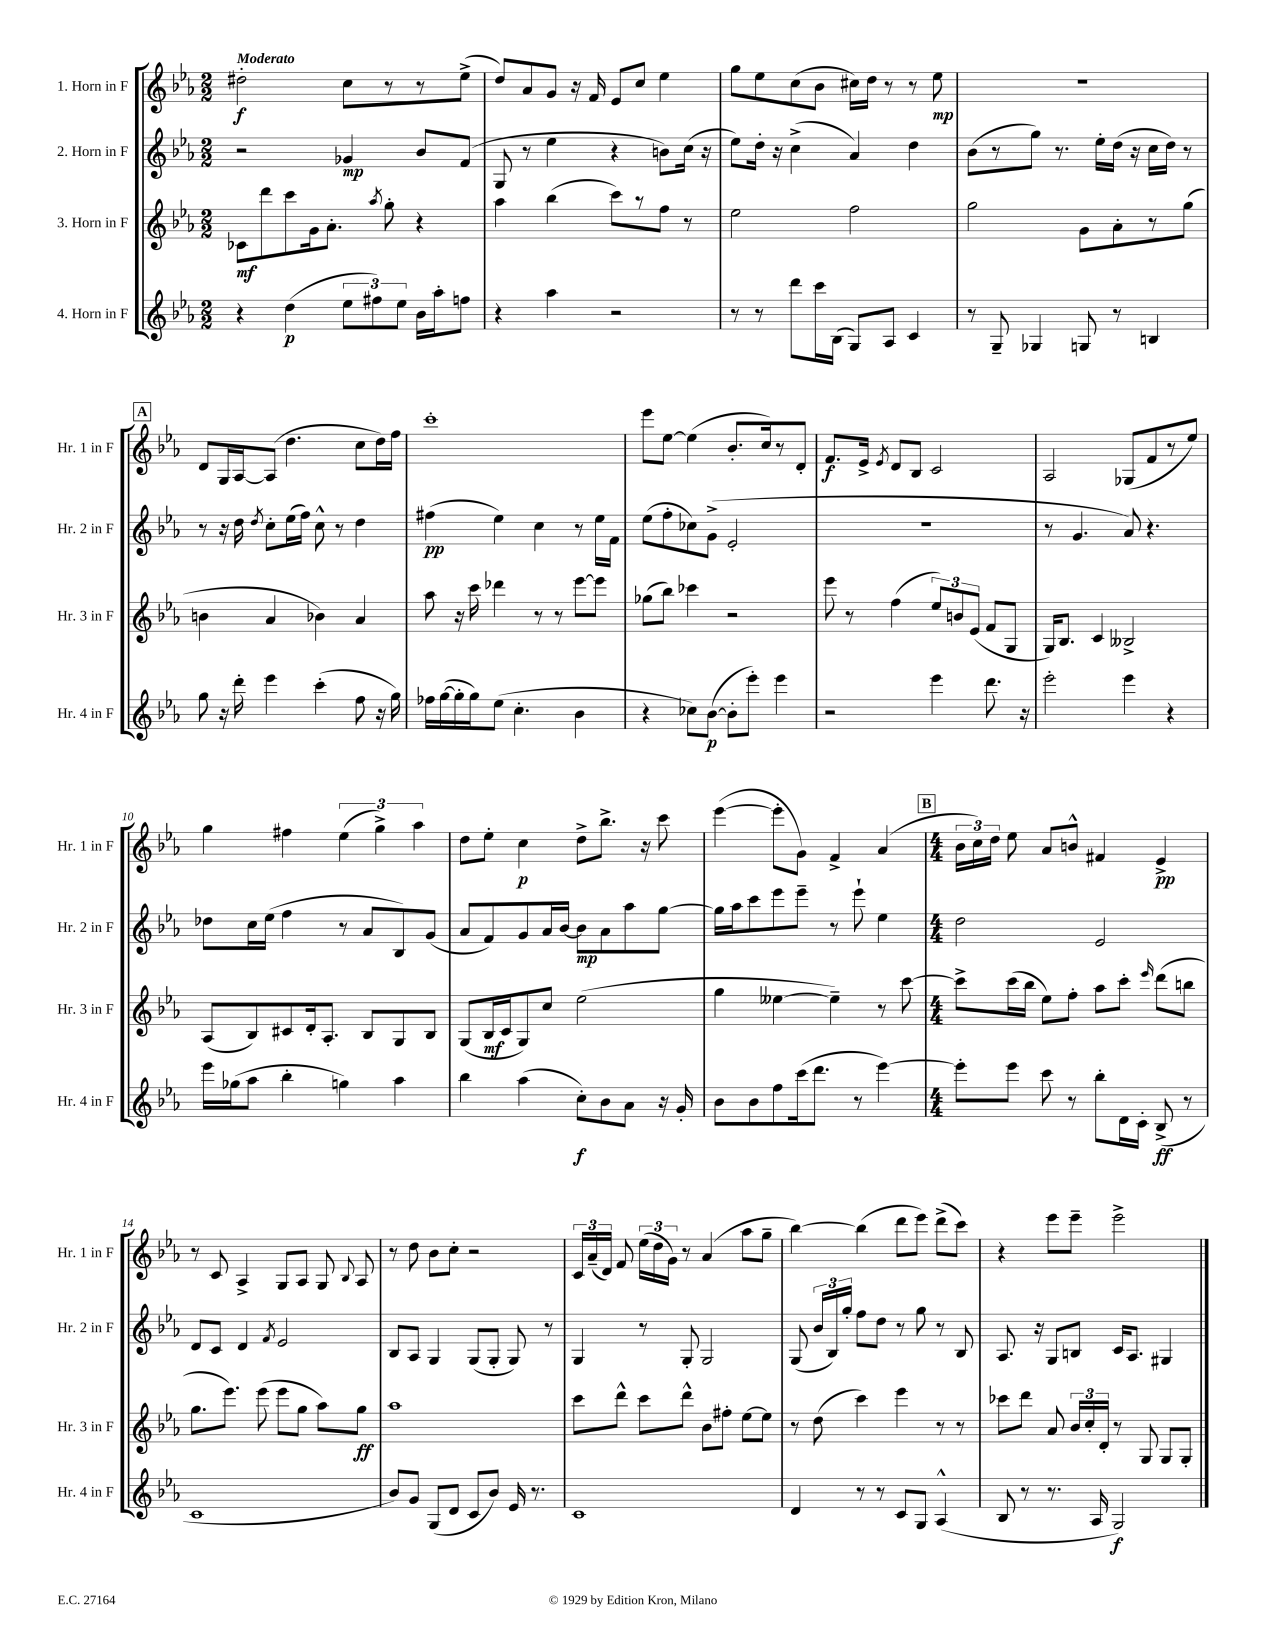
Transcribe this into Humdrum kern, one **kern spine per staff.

**kern	**kern	**kern	**kern
*staff4	*staff3	*staff2	*staff1
*clefG2	*clefG2	*clefG2	*clefG2
*k[b-e-a-]	*k[b-e-a-]	*k[b-e-a-]	*k[b-e-a-]
*M2/2	*M2/2	*M2/2	*M2/2
4r	8c-	2r	2dd#'
.	8ddd	.	.
(4dd	8ccc	.	.
.	16g	.	.
.	8.a-'	.	.
12ee-	.	4g-	8cc
12ff#)	.	.	.
.	8qaa-	.	.
.	8gg'	.	8r
12ee-	.	.	.
16b-	4r	8b-	8r
16aa-'	.	.	.
8ff	.	(8f	(8ee-^
=	=	=	=
4r	4aa-	8G	8dd)
.	.	8r	8a-
4aa-	(4bb-	4ee-	8g
.	.	.	16r
.	.	.	16f
2r	8ccc)	4r	8e-
.	8r	.	8cc
.	8ff	8b)	4ee-
.	8r	(16cc	.
.	.	16r	.
=	=	=	=
8r	2ee-	8ee-)	8gg
8r	.	16dd'	8ee-
.	.	16r	.
8ddd	.	(4cc^	(8cc
16ccc	.	.	8b-
(16B-	.	.	.
8G)	2ff	4a-)	16cc#)
.	.	.	16dd
8A-	.	.	8r
4c	.	4dd	8r
.	.	.	8ee-
=	=	=	=
8r	2gg	(8b-	1r
8G~	.	8r	.
4G-	.	8gg)	.
.	.	8.r	.
8G	8g	.	.
.	.	16ee-'	.
8r	8a-'	(16dd	.
.	.	16r	.
4B	8r	16cc	.
.	.	16dd)	.
.	(8gg	8r	.
=	=	=	=
8gg	4b	8r	8d
16r	.	16r	16G
16ddd'	.	16dd	[16A-
.	.	8qdd	.
4eee-	4a-	8cc'	(8A-]
.	.	(16ee-	4.dd
.	.	16ff)	.
(4ccc'	4b-)	8cc^^	.
.	.	8r	.
8ff	4a-	4dd	8cc
16r	.	.	16dd)
16gg)	.	.	16ff
=	=	=	=
16ff-	8aa-	(4ff#	1ccc'
([16gg	.	.	.
16gg']	16r	.	.
16gg)	16ccc	.	.
(8ee-	4ddd-	4ee-)	.
4.cc'	.	.	.
.	8r	4cc	.
.	8r	.	.
4b-	[8eee-	8r	.
.	8eee-]	16ee-	.
.	.	16f	.
=	=	=	=
4r	(8gg-	(8ee-	8eee-
.	8bb-)	8ff'	[8ee-
8cc-)	4ccc-	8cc-)	(4ee-]
([8b-	.	(8g^	.
8b-']	2r	2e-'	8.b-'
8eee-')	.	.	.
.	.	.	16cc)
4eee-	.	.	8r
.	.	.	8d'
=	=	=	=
2r	8eee-	1r	8.f
.	8r	.	.
.	.	.	16e-^
.	.	.	8qe-
.	(4ff	.	8d
.	.	.	8B-
4eee-	12ee-)	.	2c
.	12b	.	.
.	(12e-	.	.
8.ddd	8f	.	.
.	8G	.	.
16r	.	.	.
=	=	=	=
2eee-'	16G)	8r	2A-
.	8.B-	.	.
.	.	4.g	.
.	4c	.	.
4eee-	2B--^	8a-)	(8G-
.	.	4.r	8f
4r	.	.	8r
.	.	.	8ee-)
=	=	=	=
16eee-	(8A-	8dd-	4gg
(16gg-	.	.	.
8aa-	8B-)	16cc	.
.	.	(16ee-	.
4bb-'	8c#	4ff	4ff#
.	16d'	.	.
.	8.A-'	.	.
4gg)	.	8r	(6ee-
.	8B-	8a-	.
.	.	.	6gg^)
4aa-	8G	8B-)	.
.	.	.	6aa-
.	8B-	(8g	.
=	=	=	=
4bb-	(8G	8a-	8dd
.	16B-	8f)	8ee-'
.	16c	.	.
(4aa-	8G)	8g	4cc
.	8cc	16a-	.
.	.	[16b-	.
8cc')	(2ee-	8b-]	8dd^
8b-	.	8a-	8.bb-^
8a-	.	8aa-	.
.	.	.	16r
16r	.	[8gg	8ccc
16g'	.	.	.
=	=	=	=
8b-	4gg	16gg]	([4eee-
.	.	16aa-	.
8b-	.	8ccc	.
8ff	[4ee--	8eee-	8eee-']
(16ccc	.	8eee-~	8g)
8.ddd	.	.	.
.	4ee--~])	8r	4f^
8r	.	8eee-`	.
[4eee-)	8r	4ee-	(4a-
.	[8ccc	.	.
=	=	=	=
*M4/4	*M4/4	*M4/4	*M4/4
8eee-']	8ccc^]	2dd	24b-
.	.	.	24cc)
.	.	.	24dd
8eee-	(16ccc	.	8ee-
.	16bb-	.	.
8ccc	8ee-)	.	8a-
8r	8ff'	.	8b^^
8bb-'	8aa-	2e-	4f#
16d	8ccc'	.	.
16c'	.	.	.
.	16qqeee-	.	.
(8B-^	(8ddd	.	4e-^
8r	8bb	.	.
=	=	=	=
1c	8.gg	8d	8r
.	.	8c	8c
.	8.eee-)	.	.
.	.	4d	4A-^
.	(8eee-	.	.
.	.	8qf	.
.	8eee-	2e-	8G
.	8gg	.	8A-
.	8aa-)	.	8G
.	.	.	8qqB-
.	8gg	.	8A-
=	=	=	=
8b-)	1aa-	8B-	8r
8g	.	8A-	8dd
(8G	.	4G	8b-
8d	.	.	8cc'
8c	.	(8G	2r
8b-)	.	8G'	.
16e-	.	8G)	.
8.r	.	.	.
.	.	8r	.
=	=	=	=
1c	8ccc	4G	24c
.	.	.	(24a-~
.	.	.	24d)
.	8ddd^^	.	8f
.	8ccc	8r	(24ee-
.	.	.	24dd
.	.	.	24g)
.	8ddd^^	8G'	8r
.	8b-	2G	(4a-
.	8ff#'	.	.
.	[8ee-	.	8aa-
.	8ee-]	.	8gg~
=	=	=	=
4d	8r	(8G	[4bb-)
.	(8dd	24b-	.
.	.	24B-)	.
.	.	24gg'	.
8r	4ccc)	8ff	(4bb-]
8r	.	8dd	.
8c	4eee-	8r	8ddd
8G	.	8gg	8eee-)
(4A-^^	8r	8r	(8ddd^
.	8r	8B-	8ccc)
=	=	=	=
8B-	8ccc-	8.A-	4r
8r	8ddd	.	.
.	.	16r	.
8.r	8a-	8G	8eee-
.	24b-	8B	8eee-~
.	24cc'	.	.
16A-	.	.	.
.	24d'	.	.
2G)	8r	16c	2eee-^
.	.	8.A-	.
.	8G	.	.
.	8G	4G#	.
.	8G'	.	.
==	==	==	==
*-	*-	*-	*-
